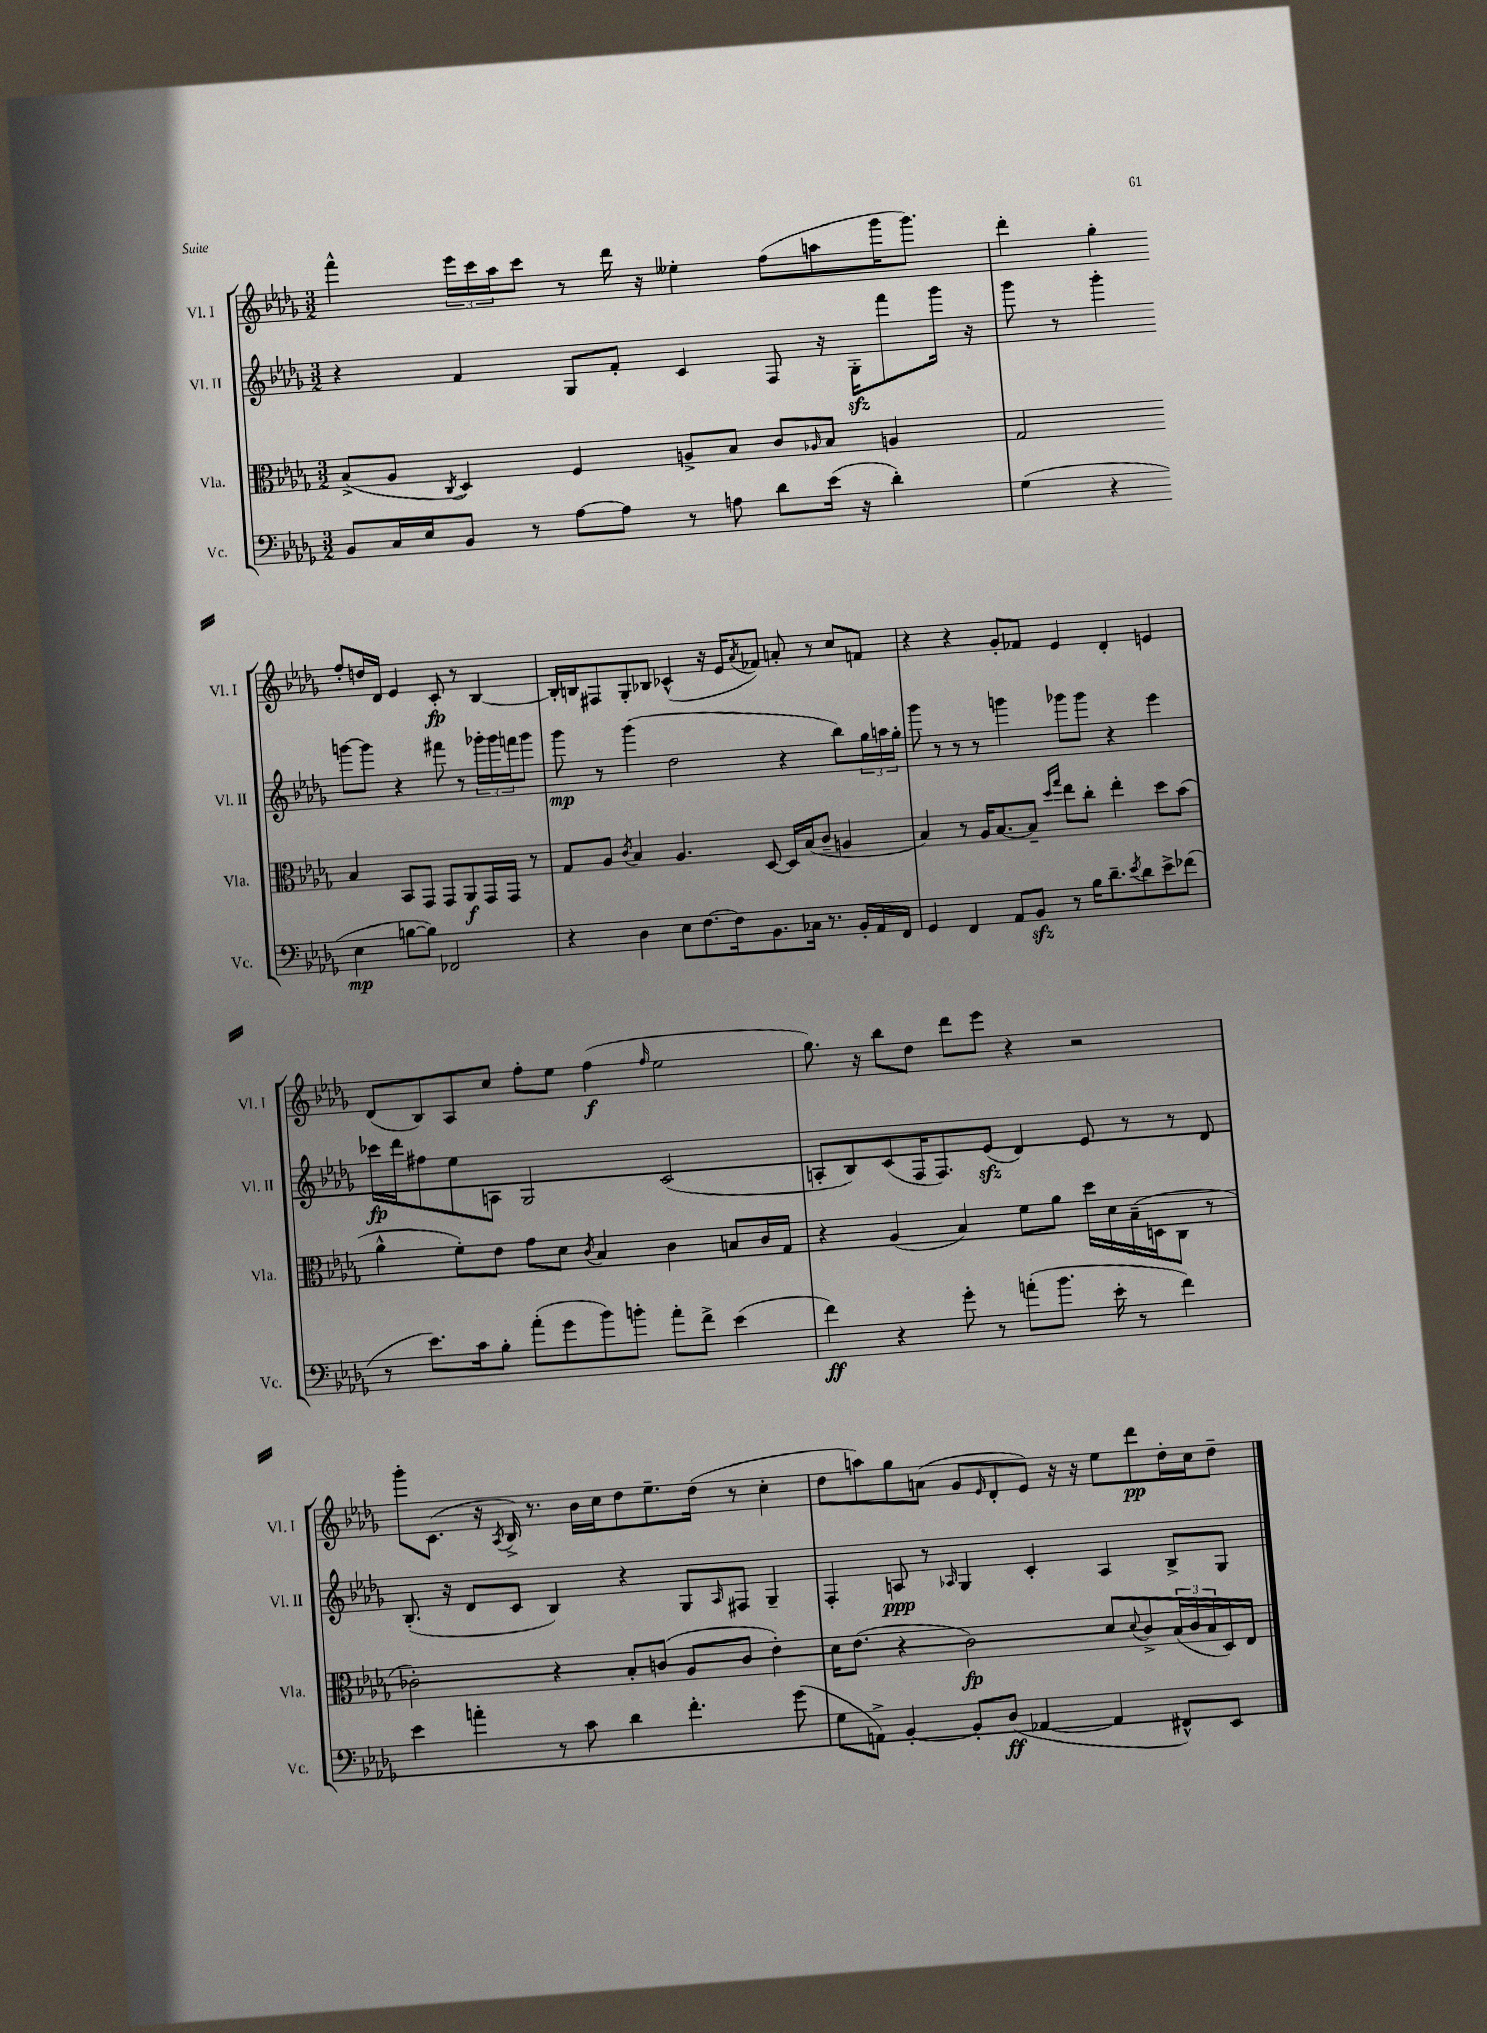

**kern	**dynam	**kern	**dynam	**kern	**dynam	**kern	**dynam
*part4	*part4	*part3	*part3	*part2	*part2	*part1	*part1
*staff4	*staff4	*staff3	*staff3	*staff2	*staff2	*staff1	*staff1
*I"Vc.	*	*I"Vla.	*	*I"Vl. II	*	*I"Vl. I	*
*I'Vc.	*	*I'Vla.	*	*I'Vl. II	*	*I'Vl. I	*
*clefF4	*	*clefC3	*	*clefG2	*	*clefG2	*
*k[b-e-a-d-g-]	*	*k[b-e-a-d-g-]	*	*k[b-e-a-d-g-]	*	*k[b-e-a-d-g-]	*
*M3/2	*	*M3/2	*	*M3/2	*	*M3/2	*
=2	=2	=2	=2	=2	=2	=2	=2
8BB-/L	.	(8B-^/L	.	4r	.	4fff^^\	.
16C/L	.	8A-/J	.	.	.	.	.
16E-/J	.	.	.	.	.	.	.
.	.	8qC/	.	.	.	.	.
8BB-/J	.	4D-/)	.	4f/	.	24eee-\LL	.
.	.	.	.	.	.	24ccc\	.
.	.	.	.	.	.	24aa-\J	.
8r	.	.	.	.	.	8ccc\J	.
[8A-\L	.	4F/	.	8G-/L	.	8r	.
8A-\J]	.	.	.	8f'/J	.	16ddd-\	.
.	.	.	.	.	.	16r	.
8r	.	8An^/L	.	4c/	.	4ee--X'\	.
8An\	.	8B-/J	.	.	.	.	.
8d-\L	.	8c/L	.	8F/	.	(8ff\L	.
.	.	16qqA-X/	.	.	.	.	.
(16e-\Jk	.	8B-/J	.	16r	.	8aan\	.
16r	.	.	.	16G-zz'\KL	.	.	.
4d-'\)	.	4An/	.	8fff\	.	16ggg-\K	.
.	.	.	.	.	.	8.ggg-\J)	.
.	.	.	.	16ggg-\Jk	.	.	.
.	.	.	.	16r	.	.	.
=3	=3	=3	=3	=3	=3	=3	=3
(4G-\	.	2G-/	.	8ggg-\	.	4ddd-'\	.
.	.	.	.	8r	.	.	.
4r	.	.	.	4ggg-'\	.	4gg-'\	.
4E-\	mp	4B-/	.	[8gggn\L	.	8ff'/L	.
.	.	.	.	8ggg\J]	.	16ddn/L	.
.	.	.	.	.	.	16d-/JJ	.
[8Bn\L	.	8BB-/L	.	4r	.	4e-/	.
8B\J])	.	8GG-/J	.	.	.	.	.
2FF-X/	.	8GG-/L	.	8fff#X\	.	8c'/	fp
.	.	8AA-/	f	8r	.	8r	.
.	.	16GG-/L	.	24ggg-X'\LL	.	[4B-/	.
.	.	.	.	24ggg-\	.	.	.
.	.	16GG-/JJ	.	.	.	.	.
.	.	.	.	24fffn\J	.	.	.
.	.	8r	.	8ggg-\J	.	.	.
!!LO:LB:g=z
=4	=4	=4	=4	=4	=4	=4	=4
4r	.	8G-/L	.	8ggg-\	mp	16B-'/LL]	.
.	.	.	.	.	.	16Bn/J	.
.	.	8A-/J	.	8r	.	8F#X/	.
.	.	8qc/	.	.	.	.	.
4D-\	.	4B-/	.	(4ggg-\	.	8G-'/	.
.	.	.	.	.	.	8B-X/J	.
8E-\L	.	4.A-/	.	2dd-\	.	(4c-X^^/	.
[8.F\	.	.	.	.	.	.	.
.	.	.	.	.	.	16r	.
16F\k]	.	.	.	.	.	16e-/KL	.
.	.	.	.	.	.	8qa-/	.
8.BB-\	.	[8D-/	.	.	.	8f-X/J)	.
.	.	16D-/LL]	.	4r	.	8an'/	.
16C-X\Jk	.	(16B-/J	.	.	.	.	.
8.r	.	8c~/J	.	.	.	8r	.
.	.	4An/	.	8bb-\L)	.	8cc/L	.
16BB-'/LL	.	.	.	.	.	.	.
16AA-/	.	.	.	24gg-\L	.	8fn/J	.
.	.	.	.	24aan\	.	.	.
16FF/JJ	.	.	.	.	.	.	.
.	.	.	.	24gg-'\JJ	.	.	.
=5	=5	=5	=5	=5	=5	=5	=5
4GG-/	.	4B-/)	.	8ggg-\	.	4r	.
.	.	.	.	8r	.	.	.
4FF/	.	8r	.	8r	.	4r	.
.	.	16A-/KL	.	8r	.	.	.
.	.	[8.B-/	.	.	.	.	.
8AA-/L	.	.	.	4gggn\	.	8g-'/L	.
8BB-zz/J	.	8B-~/J]	.	.	.	8f-X/J	.
.	.	16qqdd-/LL	.	.	.	.	.
.	.	16qqgg-/JJ	.	.	.	.	.
8r	.	8ee-\L	.	8ggg-X\L	.	4e-/	.
16B-\KL	.	8cc'\J	.	8ggg-\J	.	.	.
8.d-~\	.	.	.	.	.	.	.
.	.	4ee-'\	.	4r	.	4d-'/	.
8qe-/	.	.	.	.	.	.	.
8d-\	.	.	.	.	.	.	.
8e-^\	.	8dd-\L	.	4eee-\	.	4en/	.
(8f-X\J	.	(8b-\J	.	.	.	.	.
!!LO:LB:g=z
=6	=6	=6	=6	=6	=6	=6	=6
8r	.	4a-^^\	.	16ccc-X\LL	fp	(8d-/L	.
.	.	.	.	16ddd-\J	.	.	.
8.e-\L)	.	.	.	8ff#X\	.	8B-/)	.
.	.	8f'\L)	.	8ee-\	.	8A-/	.
16c\k	.	.	.	.	.	.	.
8B-'\J	.	8e-\J	.	8An\J	.	8cc/J	.
(8a-'\L	.	8g-\L	.	2G-/	.	8ff'\L	.
8g-\	.	8d-\J	.	.	.	8ee-\J	.
.	.	8qc/	.	.	.	.	.
8b-\)	.	4B-/	.	.	.	(4ff\	f
8bn'\J	.	.	.	.	.	.	.
.	.	.	.	.	.	16qqff/	.
8a-'\L	.	4c\	.	(2c/	.	2ee-\	.
8f^\J	.	.	.	.	.	.	.
(4e-\	.	8Bn/L	.	.	.	.	.
.	.	16c/L	.	.	.	.	.
.	.	16G-/JJ	.	.	.	.	.
=7	=7	=7	=7	=7	=7	=7	=7
4f\)	ff	4r	.	8An'/L	.	8.gg-\)	.
.	.	.	.	8B-/)	.	.	.
.	.	.	.	.	.	16r	.
4r	.	(4A-/	.	(8c/	.	8bb-\L	.
.	.	.	.	16F/K	.	8dd-\J	.
.	.	.	.	8.F/)	.	.	.
8g-'\	.	4B-/)	.	.	.	8ddd-\L	.
8r	.	.	.	(8e-zz/J	.	8eee-\J	.
(8an'\L	.	8f\L	.	4d-/)	.	4r	.
8.b-\J	.	8a-\J	.	.	.	.	.
.	.	16dd-\LL	.	8e-/	.	2r	.
16e-'\	.	16d-\	.	.	.	.	.
8r	.	(16B-~\	.	8r	.	.	.
.	.	16Dn\J	.	.	.	.	.
4f\)	.	8C\J	.	8r	.	.	.
.	.	8r	.	8d-/	.	.	.
!!LO:LB:g=z
=8	=8	=8	=8	=8	=8	=8	=8
4e-\	.	2c-X'\)	.	(8.B-'/	.	8ggg-'\L	.
.	.	.	.	.	.	(8.c\J	.
.	.	.	.	16r	.	.	.
4an'\	.	.	.	8d-/L	.	.	.
.	.	.	.	.	.	16r	.
.	.	.	.	.	.	8qA-/	.
.	.	.	.	8c/J	.	16B-^/)	.
.	.	.	.	.	.	8.r	.
8r	.	4r	.	4B-/)	.	.	.
8c\	.	.	.	.	.	16b-\LL	.
.	.	.	.	.	.	16cc\J	.
4d-\	.	8B-'/L	.	4r	.	8dd-\	.
.	.	(8cn/J	.	.	.	8.ee-~\	.
4.f'\	.	8A-/L	.	8G-/L	.	.	.
.	.	.	.	.	.	(16dd-\Jk	.
.	.	.	.	16qqA-/	.	.	.
.	.	8c/J	.	8F#X/J	.	8r	.
.	.	4e-'\)	.	4G-~/	.	4cc'\	.
(8g-\	.	.	.	.	.	.	.
=9	=9	=9	=9	=9	=9	=9	=9
8G-\L	.	16d-\KL	.	4F'/	.	8dd-\L	.
.	.	(8.e-\J	.	.	.	.	.
8AAn^\J)	.	.	.	.	.	8aan\)	.
[4BB-'/	.	4r	.	8An/	ppp	8gg-\	.
.	.	.	.	8r	.	(8an\J	.
.	.	.	.	16qqA-X/	.	.	.
8BB-'/L]	.	2c\)	fp	4G-/	.	8g-/L	.
.	.	.	.	.	.	16qqe-/	.
(8D-/J	ff	.	.	.	.	8d-'/	.
[4AA-X/	.	.	.	4c'/	.	8e-/J)	.
.	.	.	.	.	.	16r	.
.	.	.	.	.	.	16r	.
4AA-/]	.	8d-/L	.	4A-/	.	8ee-\L	.
.	.	8qqd-/	.	.	.	.	.
.	.	8c^/	.	.	.	8ddd-\	pp
8FF#X^^/L)	.	(24B-/L	.	8B-^/L	.	16dd-'\L	.
.	.	24c/	.	.	.	.	.
.	.	.	.	.	.	16cc\J	.
.	.	24B-/	.	.	.	.	.
8EE-/J	.	16D-/)	.	8G-/J	.	8dd-~\J	.
.	.	16E-/JJ	.	.	.	.	.
==	==	==	==	==	==	==	==
*-	*-	*-	*-	*-	*-	*-	*-
